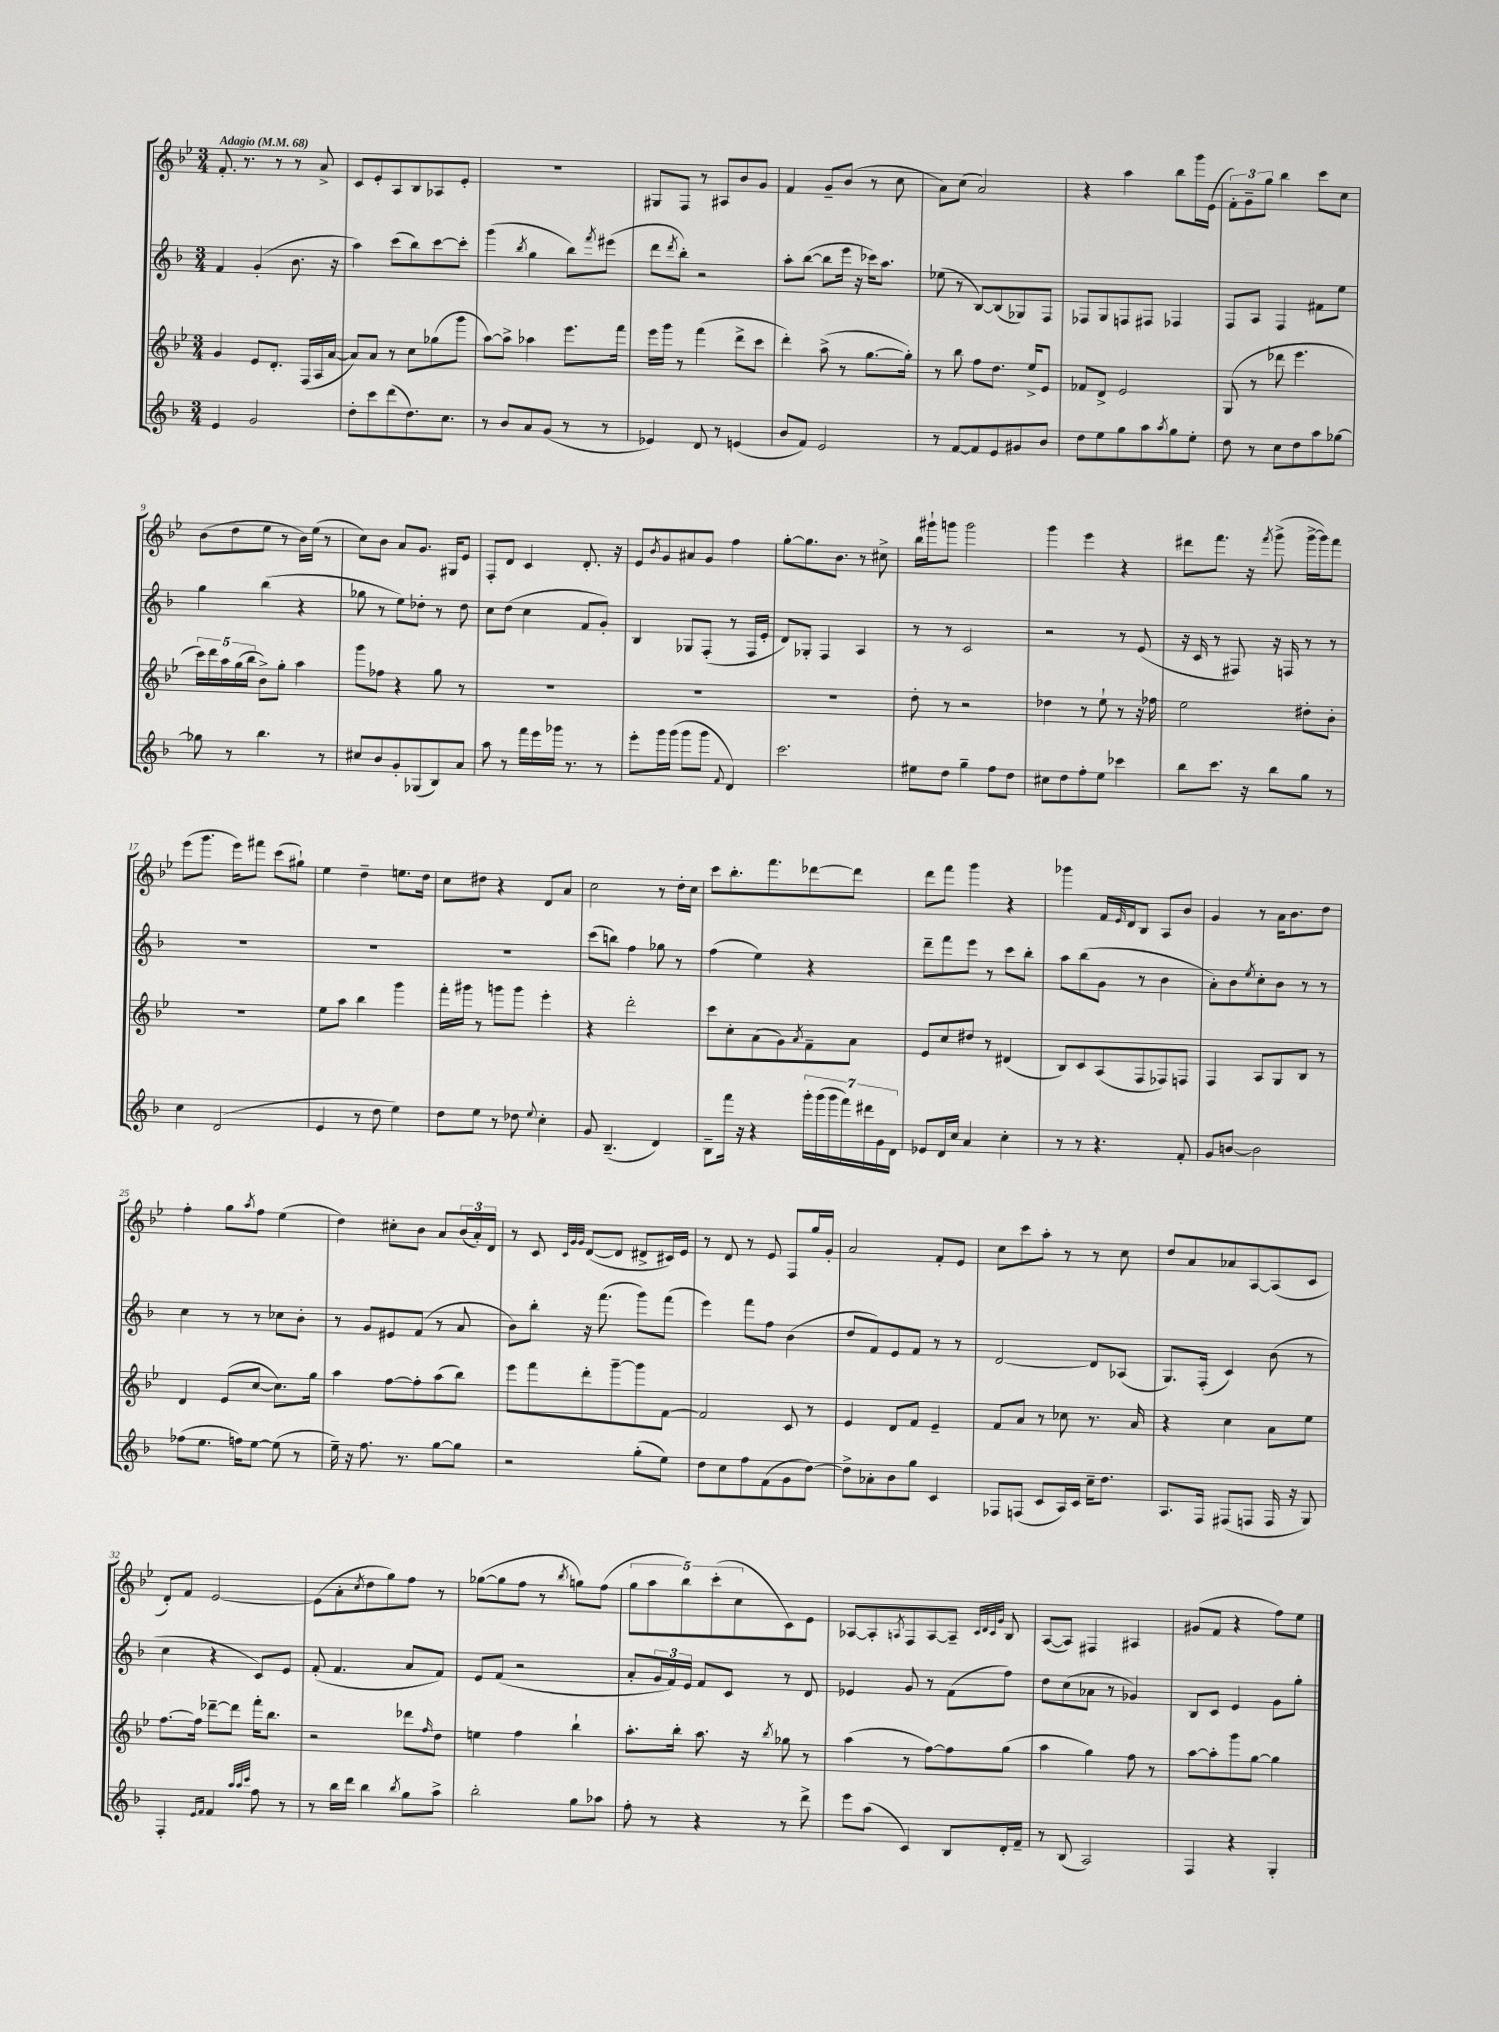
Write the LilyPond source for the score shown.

<<
\new StaffGroup <<
\new Staff = "s0" {
    \clef treble \key bes \major \numericTimeSignature \time 3/4 \tempo "Adagio" 4 = 68
    f'8.-. r8. r8 r8 a'8-> |
    c'8 ees'8-. a8 bes8 aes8 ees'8-. |
    R2. |
    gis8 f8 r8 ais8 bes'8 g'8 |
    f'4 g'8-- bes'8( r8 c''8 |
    a'8) c''8( a'2) |
    r4 a''4 bes''8 g'''16 ees'16( |
    \tuplet 3/2 { f'8-.) g'8-- g''8 } bes''4 c'''8 c''8 |
    bes'8( d''8 ees''8 r8 bes'16) ees''16( r8 |
    c''8) bes'8 a'8 g'8. gis16 ees'8 |
    f8-. d'8 c'4 d'8.-. r16 |
    ees'8 \acciaccatura { bes'8 } g'8 ais'8 g'8 f''4 |
    g''8~-. g''8. bes'8. r8 cis''8-> |
    bes''16 gis'''16-! g'''8 g'''2 |
    g'''4 ees'''4 r4 |
    dis'''8 f'''8. r16 \acciaccatura { f'''8 } g'''8->( g'''16~-> g'''16) f'''8 |
    ees'''8( g'''8. ees'''16) fis'''8 c'''8( gis''8-!) |
    ees''4 d''4-- e''8. d''16 |
    c''8 dis''8 r4 d'8 a'8 |
    c''2 r8 d''16-. c''16 |
    c'''8 bes''8.-. f'''8. des'''8~ des'''8 |
    d'''8 f'''8 g'''4 r4 |
    ges'''4 f'16 \grace { ees'16 } d'16 bes8 a8 bes'8 |
    g'4 r8 a'16 bes'8. d''8 |
    f''4-. g''8 \acciaccatura { a''8 } f''8 ees''4( |
    d''4) cis''8-. bes'8 a'8 \tuplet 3/2 { bes'16( a'16-.) d'16 } |
    r8 c'8 \grace { c'32 g'32 g'32 } d'8~( d'8 dis'8-> cis'16) ees'16 |
    r8 d'8 r8 ees'8 f8 g''16 g'16-. |
    a'2 f'8-. ees'8 |
    c''8 c'''8 a''8-. r8 r8 c''8 |
    d''8 a'8 aes'8 a8~ a8( c'8 |
    d'8-.) f'8 ees'2~ |
    ees'8( a'8-. \acciaccatura { c''8 } d''8 g''8) f''8 r8 |
    ges''8~( ges''8 f''8 r8 \acciaccatura { bes''8 } g''8) f''8( |
    \tuplet 5/4 { g''8 a''8 bes''8) c'''8-.( c''8 } c'8) ees'8 |
    aes8~ aes8-. \acciaccatura { a8 } f8 a8~ a8-- \grace { c'32 d'32 c'32 g'32 } bes8 |
    a8~( a8) fis4 ais4 |
    gis'8( f'8 r4 f''8) ees''8 \bar "|." |
}
\new Staff = "s1" {
    \clef treble \key f \major \numericTimeSignature \time 3/4
    f'4 g'4-.( bes'8. r16 |
    a''4) c'''8( bes''8) c'''8~ c'''8-. |
    g'''4( \acciaccatura { bes''8 } g''4 bes''8) \acciaccatura { f'''8 } eis'''8( |
    d'''8 \acciaccatura { d'''8 } bes''8-.) r2 |
    a''8-. bes''8~( bes''8 e'''16 r16 ces'''16) a''8. |
    ees''8( r8 bes8~) bes8( ges8) f8 |
    fes8 g8 f8 fis8 fes4 |
    f8 a8 f4 fis'8 e''8 |
    g''4 bes''4( r4 |
    ges''8 r8 e''8) des''8-. r8 des''8 |
    c''8 d''8( c''4 f'8 g'8-.) |
    bes4 ges8 f8-.( r8 f16 e'16-. |
    d'8) ges8-. f4 a4 |
    r8 r8 c'2 |
    r2 r8 e'8( |
    r16 c'16 r8 fis8) r16 f16 r8 r8 |
    R2. |
    R2. |
    R2. |
    c'''8( b''8) f''4 ges''8 r8 |
    f''4( e''4) r4 |
    d'''8-- f'''8 e'''8 r8 c'''8 bes''8-. |
    a''8 bes''8( g'8 r8 bes'4 |
    a'8-.) bes'8 \acciaccatura { e''8 } c''8-. bes'8 r8 r8 |
    c''4 r8 r8 ces''8 bes'8-. |
    r8 g'8 eis'8 f'8( r8 a'8 |
    bes'8) bes''8-. r16 f'''8.( g'''8) f'''8( |
    e'''4) f'''8 f''8 bes'4( |
    d''8 f'8) e'8 f'8 r8 r8 |
    d'2~ d'8 aes8( |
    g8.) f16-.( c'4) bes'8( r8 |
    c''4 r4 c'8) e'8 |
    f'8-.( f'4. a'8 f'8) |
    e'8 f'8( r2 |
    a'8-. \tuplet 3/2 { g'16 f'16) e'16 } f'8 c'8 r8 d'8 |
    ees'4 g'8 r8 f'8( f''8) |
    d''8 c''8( aes'8 r8 ges'4) |
    bes8 c'8 e'4 g'8 g''8-. \bar "|." |
}
\new Staff = "s2" {
    \clef treble \key bes \major \numericTimeSignature \time 3/4
    g'4 ees'8 d'8.-. f16( a16 a'16~ |
    a'8) a'8 r8 c''8 ges''8( g'''8 |
    a''8~) a''8-> aes''4 ees'''8. f'''16 |
    ees'''16 g'''16 r8 f'''4( d'''8-> c'''8 |
    d'''4-.) a''8->( r8 g''8.~ g''16-.) |
    r8 bes''8 f''8 d''8. ees''16-> ees'8 |
    fes'8 d'8-> ees'2 |
    g8( r8 des'''8 ees'''4. |
    \tuplet 5/4 { c'''16) d'''16 a''16 g''16( bes''16 } bes'8->) g''8-. a''4 |
    g'''8 fes''8 r4 g''8 r8 |
    R2. |
    R2. |
    R2. |
    d''8-. r8 r2 |
    des''4 r8 ees''8-! r8 r16 fes''16 |
    ees''2 dis''8-. bes'8-. |
    R2. |
    ees''8 a''8 bes''4 g'''4 |
    f'''16-. gis'''16 r8 g'''8 g'''8 ees'''4-. |
    r4 d'''2-. |
    c'''8 c''8-. a'8( g'8) \acciaccatura { a'8 } f'8-- a'8 |
    ees'8 c''8 dis''8 r8 dis'4( |
    bes8) c'8 a8( f8 fes8) f8 |
    f4 a8 g8 bes8 r8 |
    d'4 ees'8( c''8~ c''8.) g''16 |
    a''4 f''8~ f''8-. a''8( bes''8) |
    ees'''8 f'''8 d'''8-. g'''8~-- g'''8 f'8~ |
    f'2 c'8 r8 |
    ees'4 d'8 f'8 ees'4-- |
    f'8 a'8 r8 ces''8 r8. a'16 |
    r4 c''4 a'8 ees''8 |
    f''8.~ f''16 des'''8~-- des'''8 f'''16-. bes''8. |
    r2 des'''8 \grace { f''16 } d''8 |
    e''4 f''4 bes''4-! |
    a''8.-. bes''16-. a''8. r16 \acciaccatura { bes''8 } ges''8 r8 |
    a''4( r8 f''8~) f''8 g''8( |
    a''4 g''4) f''8 r8 |
    a''8~ a''8-. g'''8 g''8~ g''4 \bar "|." |
}
\new Staff = "s3" {
    \clef treble \key f \major \numericTimeSignature \time 3/4
    e'4 g'2 |
    d''8-. c'''8 d'''8( d''8.) c''8. |
    r8 bes'8 a'8 g'8( r8 r8 |
    ees'4) d'8 r8 e'4( |
    bes'8 f'8) e'2 |
    r8 f'8~ f'8 e'8 gis'8 bes'8 |
    d''8 e''8 g''8 a''8 \acciaccatura { a''8 } g''8 e''8-. |
    d''8 r8 c''8 d''8 a''8 ges''8~ |
    ges''8 r8 bes''4. r8 |
    cis''8 bes'8 g'8-. ges8( bes8) a'8 |
    a''8 r8 f'''16 e'''16 ges'''16 r8. r8 |
    e'''8-. g'''16 g'''16( g'''8 g'''8 \appoggiatura { f'8 } d'4) |
    c'''2. |
    eis''8 d''8 g''4-- f''8 d''8 |
    cis''8 d''8 f''8-. e''8 ces'''4 |
    bes''8 c'''8. r16 bes''8 g''8 r8 |
    c''4 d'2( |
    e'4 r8 d''8 e''4) |
    d''8 e''8 r8 des''8 \appoggiatura { e''8 } c''4-. |
    g'8 bes4.--( d'4) |
    bes8-- f'''16 r16 r4 \tuplet 7/4 { g'''16-. g'''16( g'''16 f'''16) dis'''16 g'16 d'16 } |
    ees'8 d'16 c''16 a'4 c''4-. |
    r8 r8 r4. f'8-. |
    g'8 b'8~ b'2 |
    fes''8( e''8. f''16) e''8~ e''8( r8 |
    e''16--) r16 f''8. r8. g''8~ g''8 |
    r2 g''8-.( e''8) |
    d''8 c''8 f''8 f'8( g'8 d''8~) |
    d''8-> aes'8-. bes'8 g''8 c'4 |
    fes8 f8( c'8 a16) c'16 c''16-- d''8. |
    a8. f16 fis8( f8 f16 r16 g8) |
    f4-. \grace { e'16 f'16 } f'4 \grace { a''32 a''32 c'''32 } f''8 r8 |
    r8 bes''16 d'''16 bes''4 \acciaccatura { bes''8 } g''8 a''8-> |
    bes''2-. g''8 aes''8 |
    f''8-. r8 r4 r8 d'''8-> |
    e'''8 a''8( c'4) bes8 d'16-. f'16-- |
    r8 bes8( a2) |
    f4 r4 g4-. \bar "|." |
}
>>
>>
